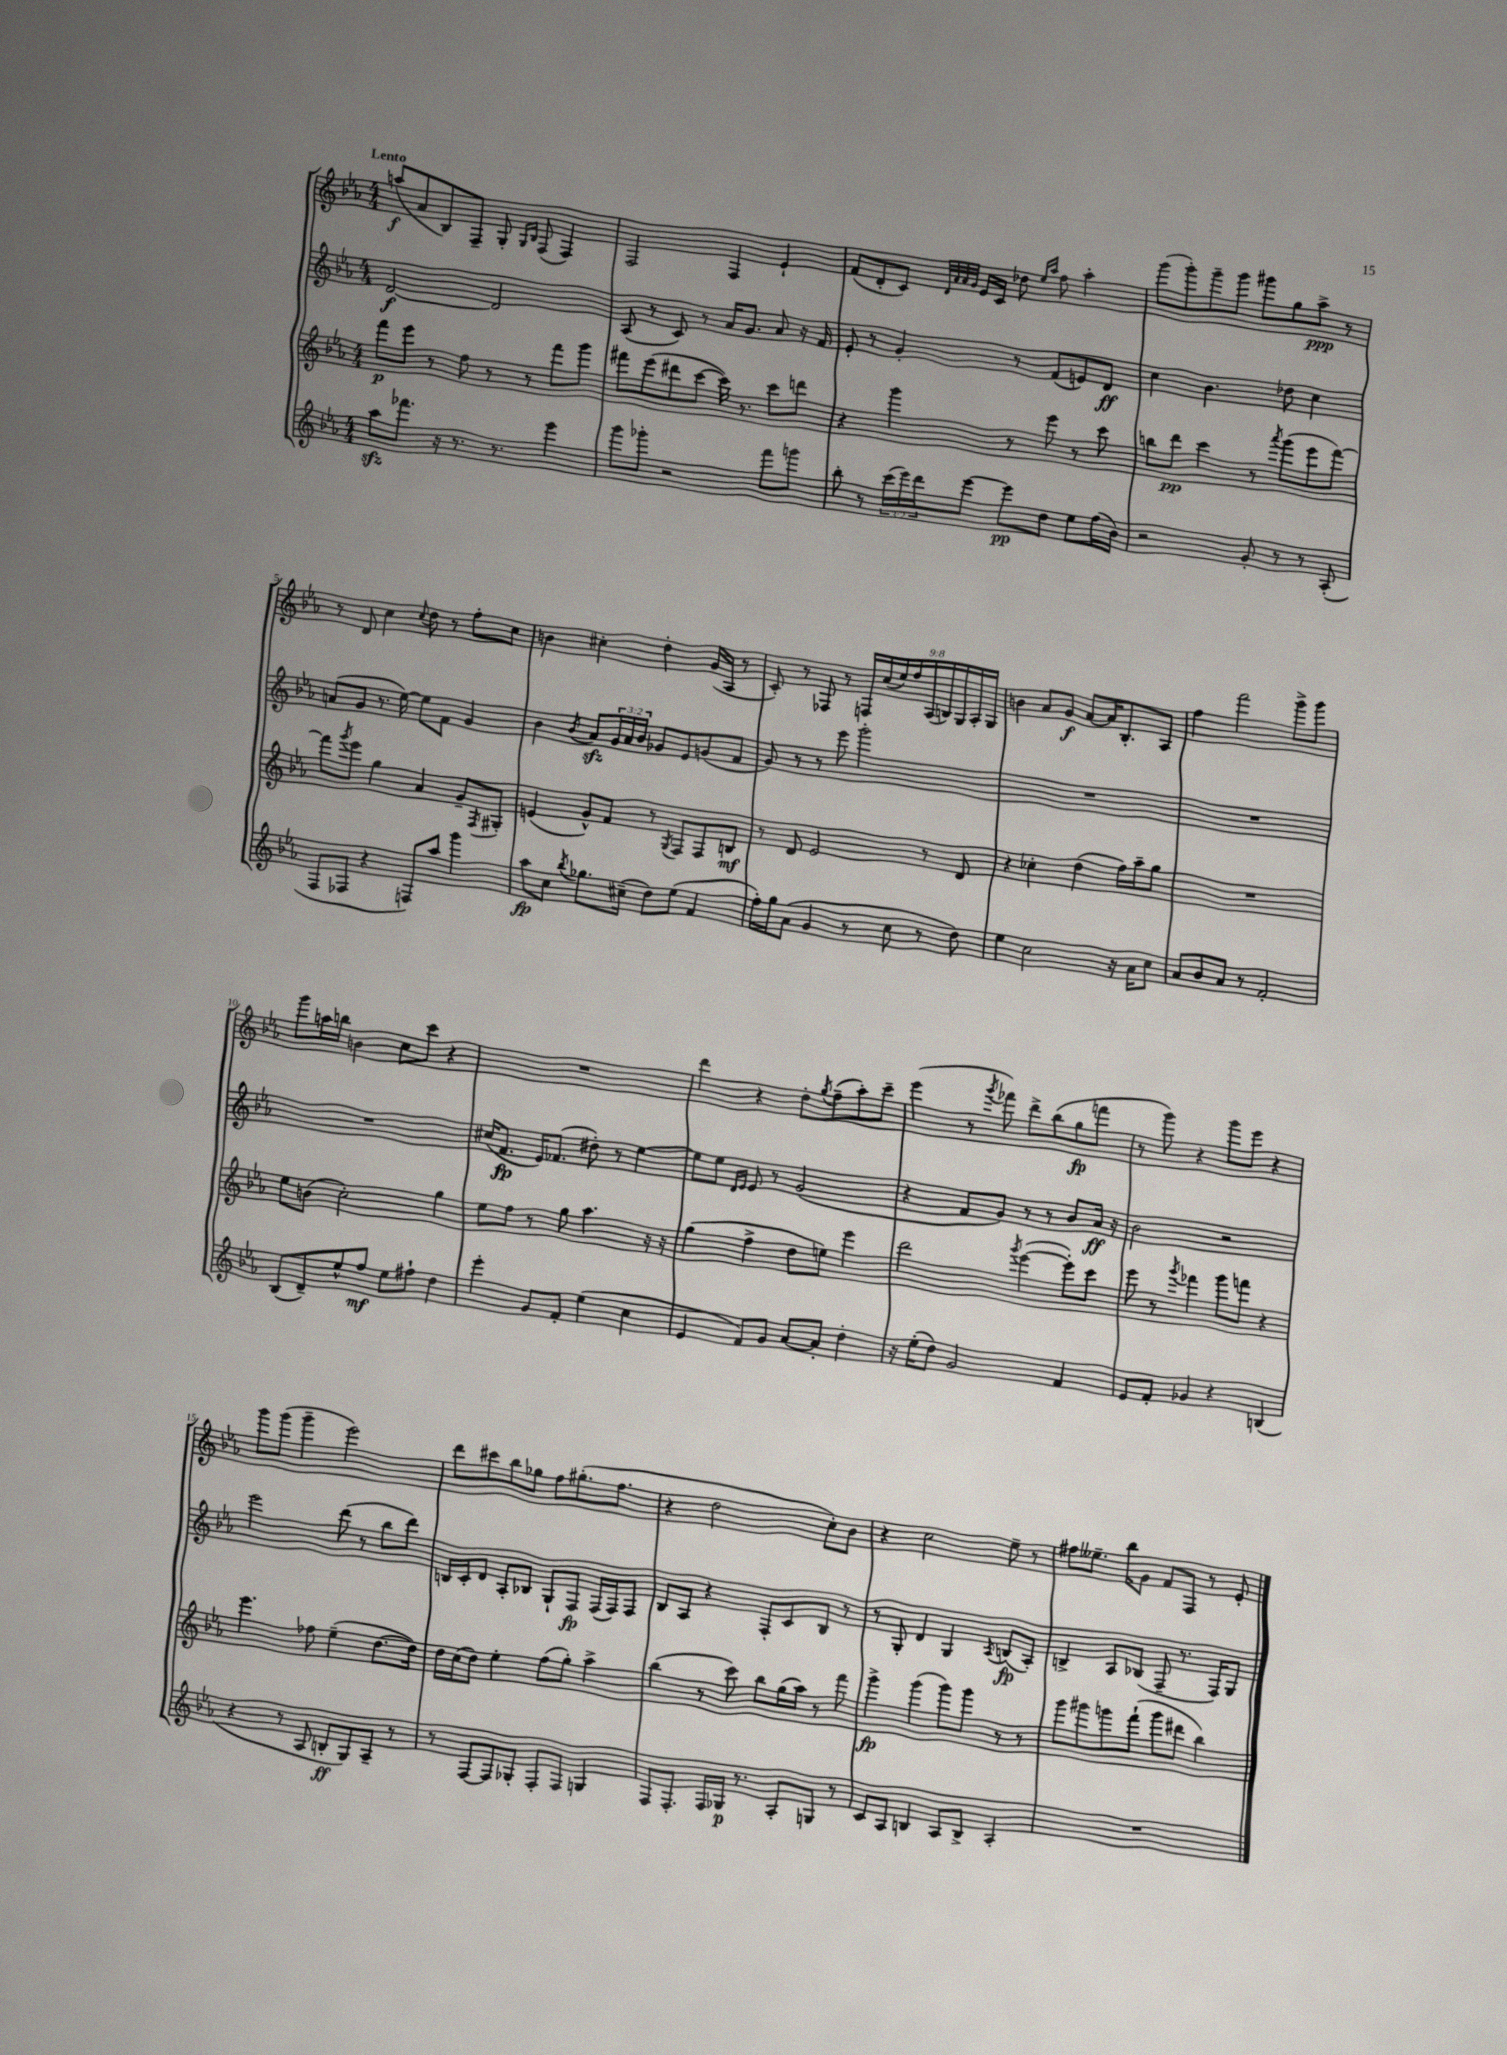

**kern	**kern	**kern	**kern
*staff4	*staff3	*staff2	*staff1
*clefG2	*clefG2	*clefG2	*clefG2
*k[b-e-a-]	*k[b-e-a-]	*k[b-e-a-]	*k[b-e-a-]
*M4/4	*M4/4	*M4/4	*M4/4
8aa-\L	8fff\L	[2d/	(8aa/L
8.fff-\J	8eee-\J	.	8a-/
.	8r	.	8B-/)
16r	.	.	.
8.r	8ff\	.	8F~/J
.	8r	2d/]	8G'/
8.r	.	.	.
.	.	.	16qqG/LL
.	.	.	16qqB-/JJ
.	8r	.	(8F/
4eee-\	8fff\L	.	4F/)
.	8ggg\J	.	.
=	=	=	=
8ggg\L	8fff#\L	(8A-/	2F/
8ggg-'\J	(8eee-\	8r	.
2r	8ddd#\	8c/)	.
.	[8ccc\J	8r	.
.	16ccc\])	16a-/LK	4F/
.	8.r	8.g/J	.
8fff\L	8ccc\L	8a-/	4e-`/
8ggg\J	8ddd\J	16r	.
.	.	16f/	.
=	=	=	=
8bb-'\	4r	8e-'/	(8f/L
8r	.	8r	8d'/
(24ccc\LL	4ggg\	4g'/	8c/J)
24eee-\)	.	.	.
24ddd\J	.	.	.
.	.	.	32qqd/LLL
.	.	.	32qqa-/
.	.	.	32qqa-/
.	.	.	32qqg/JJJ
[8eee-\J	.	.	16e-/LL
.	.	.	16c/JJ
8eee-\]L	8r	8r	8dd-\
.	.	.	16qqee-/LL
.	.	.	16qqaa-/JJ
8dd\J	8eee-\	(8f/L	8ff\
8ee-\L	8r	8e/)	4aa-'\
(16ff\L	8ccc\	8d/J	.
16b-\JJ)	.	.	.
=	=	=	=
2r	8bb\L	4cc\	(8ggg\L
.	8ddd\J	.	8ggg'\)
.	4ccc\	4.b-\	8ggg~\
.	.	.	8ggg\J
8g'/	8r	.	8ggg#\L
.	8qaaa-/	.	.
8r	(8ggg\L	8dd-\	8gg\
8r	8eee-\	4cc\	8aa-^\J
(8A-'/	[8fff\J)	.	8r
=	=	=	=
8F/L	8fff\]L	(8a/L	8r
.	8qggg/	.	.
8F-/J	8eee-\J	8g/J	8d/
4r	4gg\	8.r	4cc\
.	.	[16ee-\)	.
.	.	.	8qqcc/
8F/L)	4a-/	8ee-\]L	8dd\
8aa-/J	.	8f\J	8r
4ggg\	8g~/L	4g/	8ff'\L
.	8qF/	.	.
.	8G#'/J	.	8cc\J
=	=	=	=
8aa-\L	(4e/	4b-\	4b\
8cc\J	.	.	.
8qbb-/	.	8qb-/	.
8.gg-\L	8g^^/L)	8a-/L	4cc#'\
.	8f/J	24g/L	.
.	.	24a-/	.
(16cc#~\Jk	.	.	.
.	.	24b-/JJ	.
8dd\L)	8r	8g-/L	4dd'\
.	8qG/	.	.
(8ee-\J	8F/L	8e-/	.
4f/	8F/	(8g/	(16g/LL
.	.	.	16A-/JJ
.	8B/J	8f/J	8r
=	=	=	=
16ff'\LL)	8r	8g/)	8c'/)
16gg\J	.	.	.
(8a-\J	8d/	8r	8r
4g/	2e-/	8r	8F-/
.	.	8eee-\	8r
8r	.	2ggg'\	18F/LL
.	.	.	(18cc/
.	.	.	18ee-/)
8cc\	.	.	.
.	.	.	18ff/
.	.	.	(18A-/
8r	8r	.	.
.	.	.	18B/)
.	.	.	18G/
8dd\)	8d/	.	.
.	.	.	18A-'/
.	.	.	18G/JJ
=	=	=	=
4ee-\	4r	1r	4b\
2cc\	4cc-'\	.	8a-/L
.	.	.	8g/J
.	(4dd\	.	[8a-/L
.	.	.	16a-/]K
.	.	.	8.B-'/
16r	16ff\LL)	.	.
16a-\LK	16aa-~\J	.	.
8cc\J	8gg\J	.	8A-/J
=	=	=	=
8a-/L	1r	1r	4ff\
8b-/	.	.	.
8a-/J	.	.	2fff\
8r	.	.	.
2f'/	.	.	.
.	.	.	8ggg^\L
.	.	.	8ggg\J
=	=	=	=
(8B-/L	8ee-\L	1r	8ggg\L
8d~/)	(8b\J	.	16aa\L
.	.	.	16bb\JJ
8ee-^^/	2cc'\)	.	4b\
8ff/J	.	.	.
8ee-\L	.	.	8cc\L
8ff#`\J	.	.	8ccc\J
4dd\	4gg\	.	4r
=	=	=	=
4eee-'\	8ee-\L	(16cc#/LK	1r
.	.	8.f/J	.
.	8ff\J	.	.
8g/L	8r	16e-/LK)	.
.	.	(8.f-/J	.
8f'/J	8gg\	.	.
(4ee-\	4.aa-\	8dd#'\)	.
.	.	8r	.
4cc\	.	[4ee-\	.
.	16r	.	.
.	16r	.	.
=	=	=	=
4e-/	(4gg\	8ee-\]L	4ddd\
.	.	8ee-\J	.
.	.	16qqd/LL	.
.	.	16qqe-/JJ	.
8f/L)	4ff^\	8e-/	4r
8g/J	.	8r	.
[8a-/L	8dd\L	(2g/	8dd'\L
.	.	.	8qgg/
8a-'/]J	8ee\J)	.	(8ff~\
4dd'\	4eee-\	.	8aa-'\)
.	.	.	8ccc~\J
=	=	=	=
16r	2ddd\	4r	(4eee-\
(16ee-'\LK	.	.	.
8dd\J)	.	.	.
2g/	.	8f/L	8r
.	.	.	8qggg/
.	.	8g/J)	8fff-\)
.	8qggg/	.	.
.	([4eee-\	8r	8ddd^\L
.	.	8r	(8bb-\
4f/	8eee-'\]L)	8b-/L	8gg\
.	8ccc\J	16a-/Jk	8fff\J
.	.	16r	.
=	=	=	=
8e-/L	8eee-\	2b-\	8r
8f'/J	8r	.	8ggg\)
.	8qggg/	.	.
4g-/	4fff-\	.	4r
4r	8ggg\L	2r	8ggg\L
.	8fff\J	.	8eee-\J
(4B/	4r	.	4r
=	=	=	=
4r	4.eee-\	2eee-\	8ggg\L
.	.	.	(8ggg\J
8r	.	.	4ggg~\
8A-/	8ff-\	.	.
8B'/L	(4ee-~\	(8ddd\	2eee-\)
8G/)	.	8r	.
8A-~/J	[8.dd\L	8bb-\L	.
8r	.	8ddd\J)	.
.	16dd\]Jk)	.	.
=	=	=	=
8r	16dd\LL	16B/LL	8ddd\L
.	(16cc\J	16c'/J	.
[8F/L	8dd\J)	8d/J	8ccc#\
8F/]	4ee-'\	8A-'/L	8bb-\
8G-'/J	.	8B-/J	8gg-\J
8F'/L	(8ff\L	8G`/L	8ff\L
8F/J	8gg'\J)	8F/J	(8.gg#'\
4G/	4aa-^\	(16F/LL	.
.	.	16F/J)	8.ff\J
.	.	8F/J	.
=	=	=	=
8F/L	(4bb-\	8B-/L	4r
8.F'/J	.	8A-/J	.
.	8r	4r	2dd\
16F/LL	.	.	.
16G-/JJ	8ccc\)	.	.
8.r	.	.	.
.	8bb-\L	8F'/L	.
8A-'/L	(16gg\L	8c/	.
.	16aa-\JJ)	.	.
8G/J	8r	8B-/J	8cc'\L)
8r	8fff\	8r	8b-\J
=	=	=	=
8c/L	4ggg^\	8r	4r
8A-/J	.	8G'/	.
4B/	(4ggg\	4d/	2cc\
8A-/L	8ggg\L)	4G/	.
8B^/J	8ggg\J	.	.
.	.	8qA-/	.
4A-'/	8r	(8B/L	8ee-~\
.	8r	8A-'/J)	8r
=	=	=	=
1r	8ggg\L	4B^/	8ff#\L
.	8ggg#\	.	8.ee--~\J
.	8ggg\	8A-/L	.
.	.	.	16bb-\LK
.	(8fff`\J	(8B-/J	8g\J
.	8ggg\L	8F~/	8f/L
.	8ddd#\J	8.r	8F/J
.	4bb-\)	.	8r
.	.	16F/LK)	.
.	.	8G/J	8e-'/
==	==	==	==
*-	*-	*-	*-
